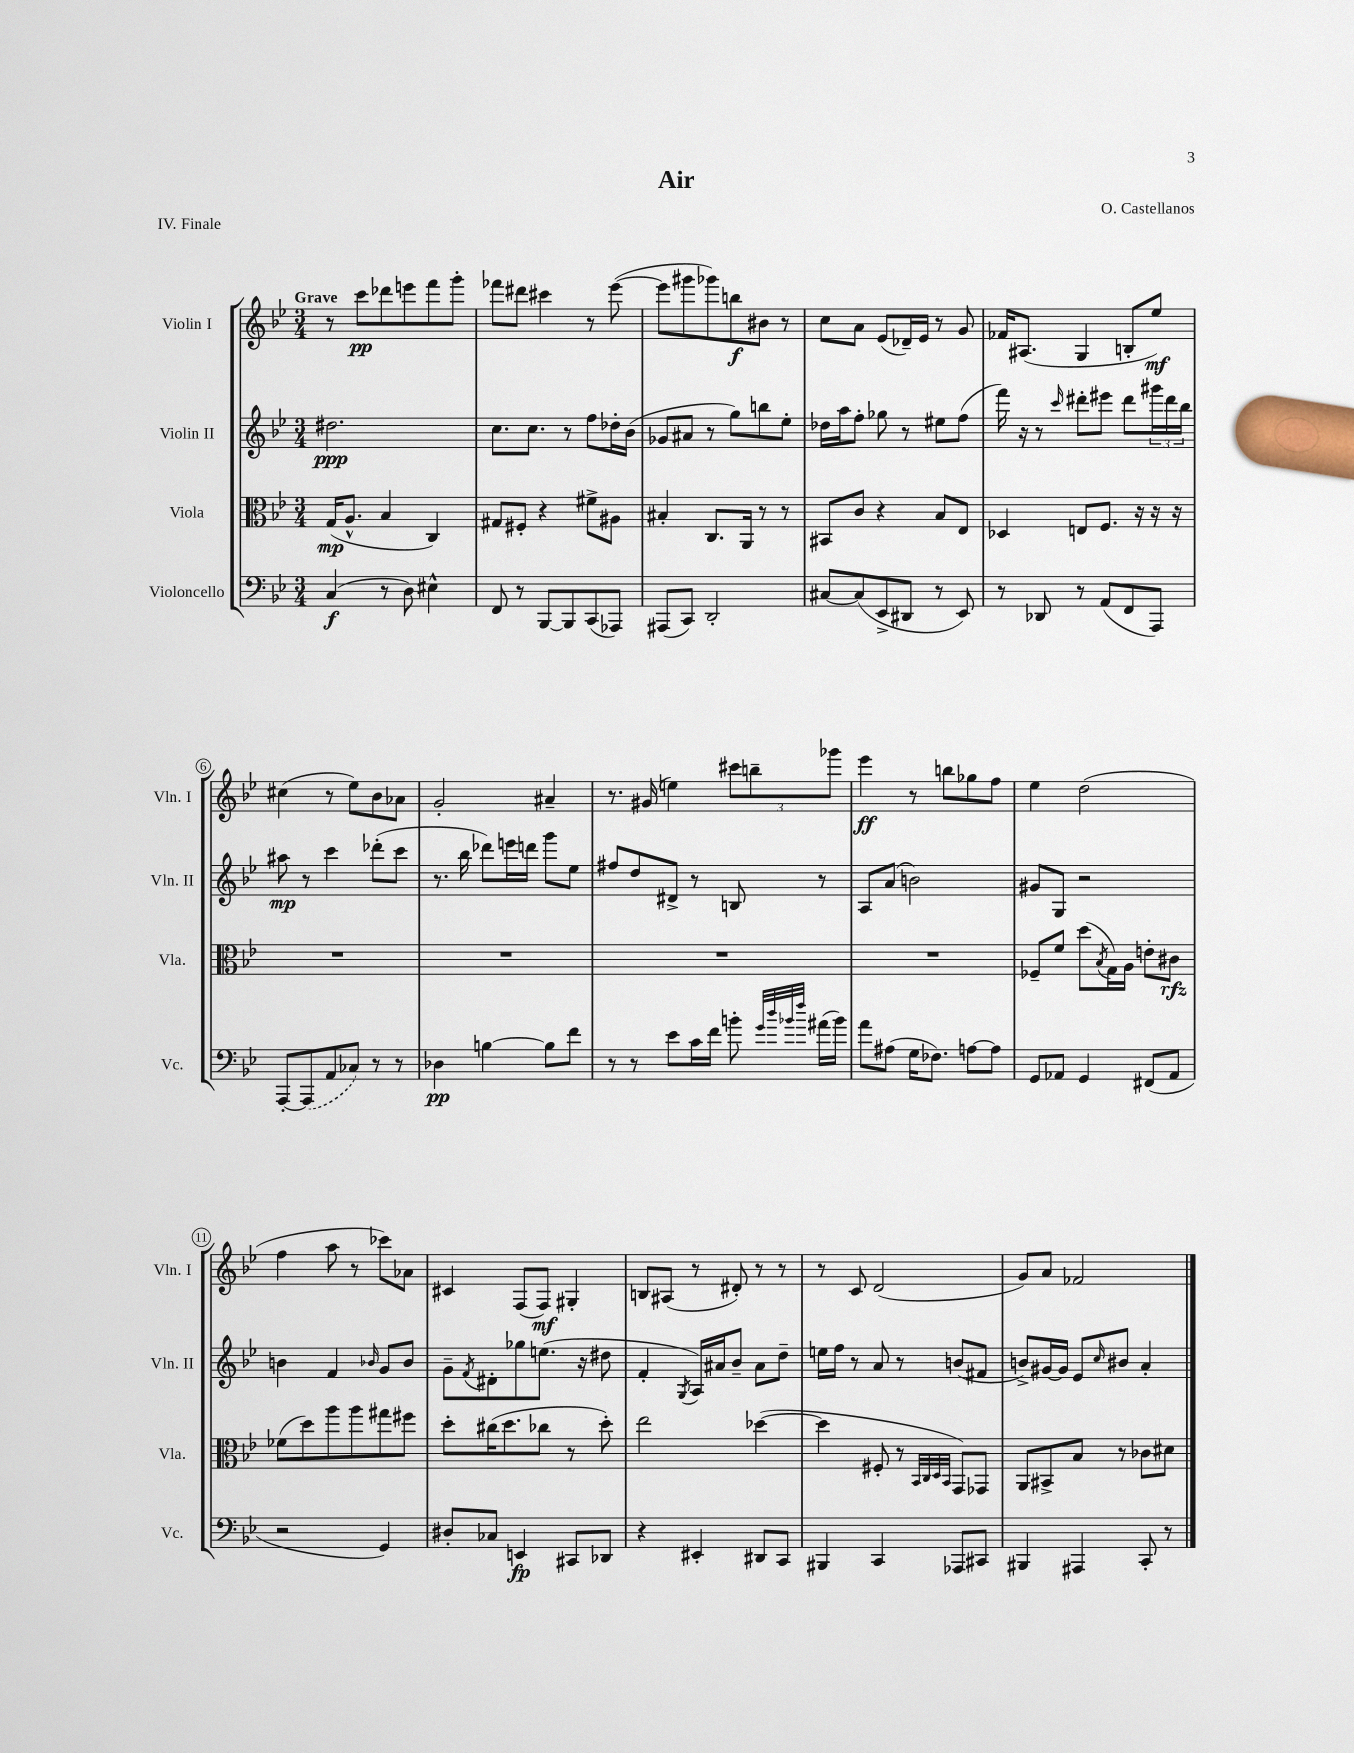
\header { title = "Air" composer = "O. Castellanos" piece = "IV. Finale" }
<<
\new StaffGroup <<
\new Staff = "s0" \with { instrumentName = "Violin I" shortInstrumentName = "Vln. I" } {
    \clef treble \key bes \major \numericTimeSignature \time 3/4 \tempo "Grave"
    r8 c'''8\pp des'''8 e'''8 f'''8 g'''8-. |
    fes'''8 dis'''8 cis'''4 r8 ees'''8~( |
    ees'''8 gis'''8 ges'''8) b''8\f bis'8 r8 |
    c''8 a'8 ees'8( des'16--) ees'16 r8 g'8 |
    fes'16 ais8.( g4 b8-. ees''8\mf) |
    cis''4( r8 ees''8) bes'8 aes'8 |
    g'2-. ais'4-- |
    r8. gis'16( e''4) \tuplet 3/2 { cis'''8 b''8-- ges'''8 } |
    ees'''4\ff r8 b''8 ges''8 f''8 |
    ees''4 d''2( |
    f''4 a''8 r8 ces'''8) aes'8 |
    cis'4 f8( f8\mf) gis4-. |
    b8 ais8( r8 dis'8-.) r8 r8 |
    r8 c'8 d'2( |
    g'8) a'8 fes'2 \bar "|." |
}
\new Staff = "s1" \with { instrumentName = "Violin II" shortInstrumentName = "Vln. II" } {
    \clef treble \key bes \major \numericTimeSignature \time 3/4
    dis''2.\ppp |
    c''8. c''8. r8 f''8 des''16-. bes'16( |
    ges'8 ais'8 r8 g''8) b''8 ees''8-. |
    des''16 a''16 f''8-. ges''8 r8 eis''8 f''8( |
    f'''16) r16 r8 \grace { c'''16 } dis'''8-. eis'''8 dis'''8 \tuplet 3/2 { gis'''16 dis'''16 bes''16 } |
    ais''8\mp r8 c'''4 des'''8-.( c'''8 |
    r8. bes''16 des'''8) e'''16 d'''16 g'''8 ees''8 |
    fis''8 d''8 dis'8-> r8 b8 r8 |
    a8 a'8( b'2) |
    gis'8 g8 r2 |
    b'4 f'4 \grace { bes'16 } g'8 bes'8 |
    g'8-- \acciaccatura { f'8 } dis'8-. ges''8 e''8.( r16 dis''8 |
    f'4-. \acciaccatura { g8 } a16) ais'16 bes'8-- ais'8 d''8-- |
    e''16 f''16 r8 a'8 r8 b'8( fis'8 |
    b'8->) gis'16~ gis'16 ees'8 \grace { c''16 } bis'8 a'4-. \bar "|." |
}
\new Staff = "s2" \with { instrumentName = "Viola" shortInstrumentName = "Vla." } {
    \clef alto \key bes \major \numericTimeSignature \time 3/4
    g16\mp( a8.-^ bes4 c4) |
    gis8 fis8-. r4 fis'8-> ais8 |
    bis4-. c8. a,16 r8 r8 |
    bis,8 c'8 r4 bes8 ees8 |
    des4 e8 f8. r16 r16 r16 |
    R2. |
    R2. |
    R2. |
    R2. |
    fes8-- f'8 d''8( \acciaccatura { bes8 } g16) a16 e'8-. cis'8\rfz |
    fes'8( d''8) a''8 a''8 gis''8 fis''8 |
    d''8-. cis''16( d''8. ces''8 r8 d''8-.) |
    ees''2 des''4~( |
    des''4 fis8-. r8 \grace { bes,32 c32 d32 bes,32 } g,8) ges,8 |
    a,8 bis,8-> bes8 r8 ces'8 dis'8 \bar "|." |
}
\new Staff = "s3" \with { instrumentName = "Violoncello" shortInstrumentName = "Vc." } {
    \clef bass \key bes \major \numericTimeSignature \time 3/4
    c4\f( r8 d8) eis4-^ |
    f,8 r8 bes,,8~ bes,,8 c,8( aes,,8) |
    ais,,8( c,8) d,2-. |
    cis8~ cis8( ees,8-> dis,8 r8 ees,8) |
    r8 des,8 r8 a,8( f,8 a,,8) |
    a,,8~-. \once \slurDashed a,,8( a,8 ces8) r8 r8 |
    des4\pp b4~ b8 f'8 |
    r8 r8 ees'8 c'16 f'16 b'8-. \grace { g'32 d''32 bes'32 f''32 } ais'16( bes'16) |
    a'8 ais8( g16 fes8.) a8~ a8 |
    g,8 aes,8 g,4 fis,8( aes,8 |
    r2 g,4) |
    dis8-. ces8 e,4\fp cis,8 des,8 |
    r4 eis,4-. dis,8 c,8 |
    bis,,4 c,4 aes,,8 cis,8 |
    bis,,4 ais,,4 c,8-. r8 \bar "|." |
}
>>
>>
\layout { \context { \Score \override BarNumber.stencil = #(make-stencil-circler 0.1 0.3 ly:text-interface::print) } }
